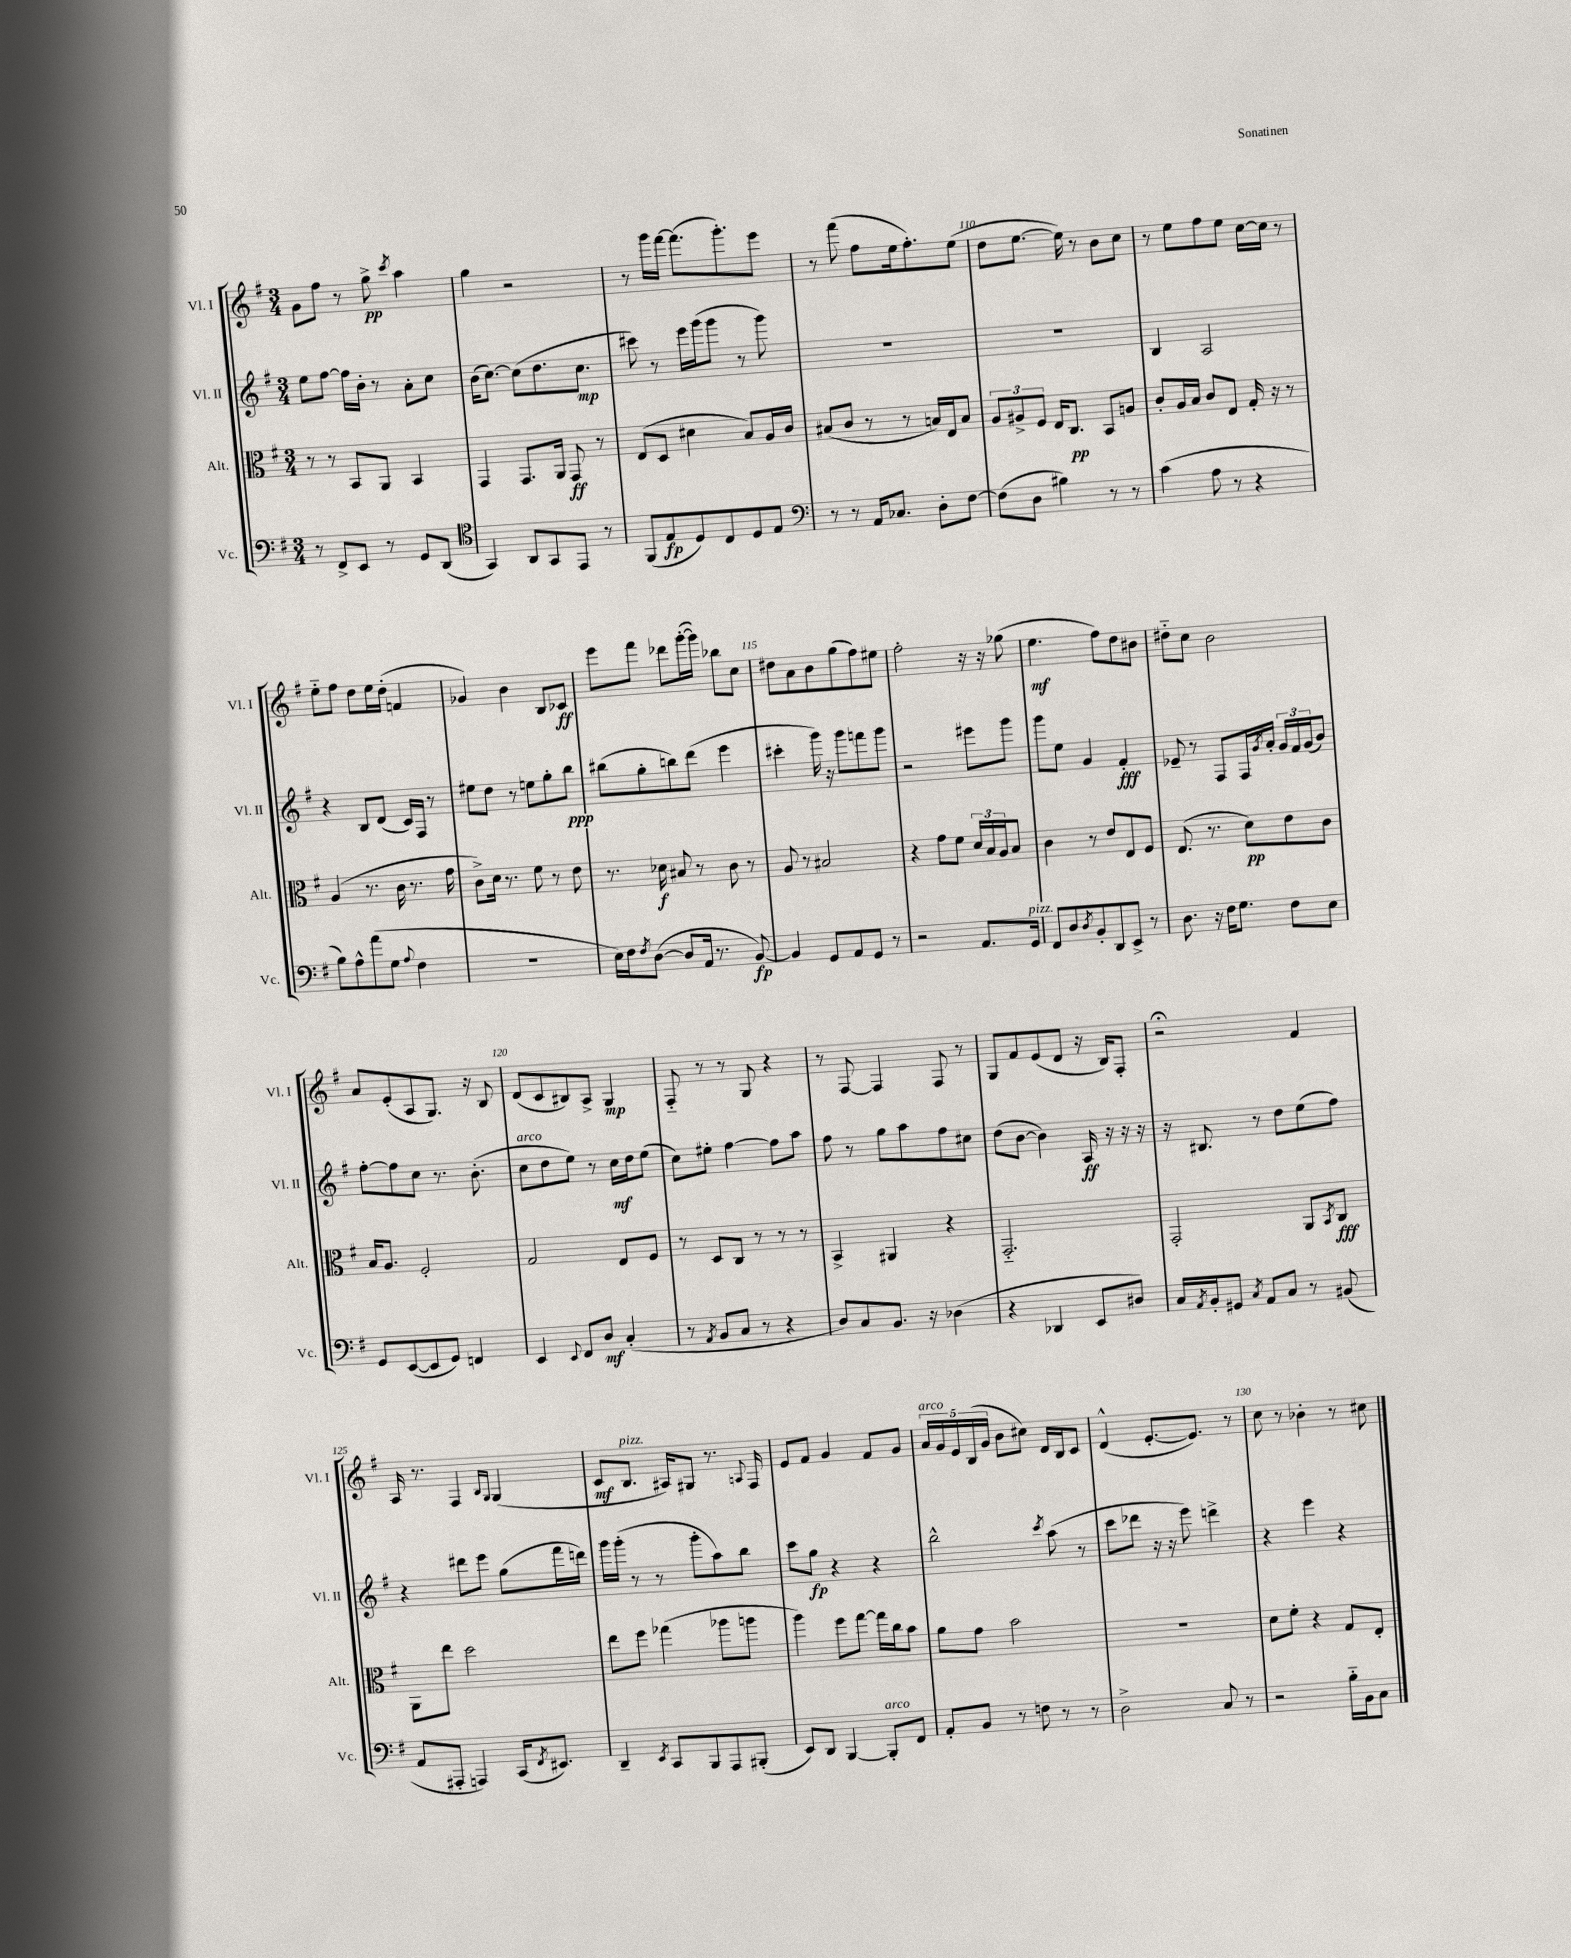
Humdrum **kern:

**kern	**kern	**kern	**kern
*staff4	*staff3	*staff2	*staff1
*clefF4	*clefC3	*clefG2	*clefG2
*k[f#]	*k[f#]	*k[f#]	*k[f#]
*M3/4	*M3/4	*M3/4	*M3/4
8r	8r	8ee	8g
8FF#^	8r	[8ff#	8ff#
8EE	8BB	16ff#]	8r
.	.	16b'	.
8r	8AA	8r	8gg^
.	.	.	8qccc
8GG	4BB	8a'	4aa
(8DD	.	8cc	.
=	=	=	=
*clefC4	*	*	*
4GG)	4GG	(16b	4gg
.	.	[8.cc)	.
8AA	8.GG	(8cc]	2r
8GG	.	8.dd	.
.	16AA	.	.
8EE	8GG	.	.
.	.	8.cc	.
8r	8r	.	.
=	=	=	=
(8FF#	(8E	8ccc#)	8r
8E	8D	8r	16ggg
.	.	.	[16fff#
8D)	4d#	16eee	(8.fff#]
.	.	(16ggg	.
8C	.	8ggg	.
.	.	.	8.ggg')
8D	8B)	8r	.
8E	16A	8ggg)	8eee
.	16c	.	.
=	=	=	=
*clefF4	*	*	*
8r	(8B#	2.r	8r
8r	8c	.	(8fff#
16AA	8r	.	8ff#
8.C-	.	.	.
.	8r	.	16ee
.	.	.	8.ff#')
8D'	16B)	.	.
.	16E	.	.
[8F#	8B	.	(8ee
=	=	=	=
(8F#]	12A	2.r	8dd
.	12A#^	.	.
8D	.	.	[8.ee
.	12F#	.	.
4B#)	16E	.	.
.	8.C	.	16ee])
.	.	.	8r
8r	8BB	.	8b
8r	8A	.	8cc
=	=	=	=
(4c	8c'	4B	8r
.	16A	.	8ee
.	16B	.	.
8A	8c	2A	8ff#
8r	8E	.	8ee
4r	16G'	.	[16cc
.	16r	.	16cc]
.	8r	.	8r
=	=	=	=
8B)	(4A	4r	8ee'~
8A^^	.	.	8ff#
(8a	8.r	8B	8dd
8G	.	(8d	16ee
.	16c	.	(16dd'
8qqA	.	.	.
4F#	8.r	16c)	4f
.	.	16F#	.
.	.	8r	.
.	16g	.	.
=	=	=	=
2.r	8c^)	8ee#	4g-)
.	16d	8dd	.
.	8.r	.	.
.	.	8r	4b
.	8f#	8ee	.
.	8r	8gg'	8B
.	8e	8bb	8c-
=	=	=	=
16E)	8.r	(8bb#	8eee
16F#	.	.	.
8qF#	.	.	.
([8D	.	8gg'	8fff#
.	16d-	.	.
8D]	8B#	8bb)	8ddd-
16AA	8r	(8ddd	([16ggg'
8.r	.	.	16ggg])
.	8c	4eee	8bb-
[8BB)	8r	.	8cc
=	=	=	=
4BB]	8A	4ccc#'	8dd#
.	8r	.	8a
8GG	2B#	16ggg)	8b
.	.	16r	.
8AA	.	8ggg	(8gg
8GG	.	8fff	8ff#)
8r	.	8ggg	8ee#
=	=	=	=
2r	4r	2r	2ff#'
.	8g	.	.
.	8f#	.	.
8.AA	24d	8eee#	16r
.	24B	.	.
.	.	.	16r
.	24A	.	.
.	8B	8ggg	(8gg-
16GG	.	.	.
=	=	=	=
8FF#	4c	8ggg	4.ee
8D	.	8ee	.
8qD	.	.	.
8BB'	8r	4g	.
8DD	8e	.	8ff#)
8EE^	8E	4f#'	8dd
8r	8F#	.	8b#
=	=	=	=
8.D	(8.E	8e-~	8dd#'~
.	.	8r	8cc
16r	8.r	.	.
16F#	.	8F#	2b
8.G	.	.	.
.	8d)	16F#	.
.	.	8qg	.
.	.	16a'	.
8F#	8e	24g	.
.	.	24f#	.
.	.	(24g	.
8E	8c	8b)	.
=	=	=	=
8GG	16B	[8ff#'	8a
.	8.A	.	.
([8EE	.	8ff#]	(8e'
8EE]	2F#'	8cc	8A
8GG)	.	8.r	8.G)
4FF	.	.	.
.	.	(8.b'	16r
.	.	.	8B
=	=	=	=
4EE	2G	8cc	(8d
.	.	8dd	8c
8qqEE	.	.	.
8FF#	.	8ee)	8B#)
8D	.	8r	8A^
(4C'	8E	16cc	4G
.	.	16dd	.
.	8F#	(8ee	.
=	=	=	=
8r	8r	8cc)	8F#'~
8qAA	.	.	.
8BB	8D	8ee#'	8r
8C	8C	[4ff#	8r
8r	8r	.	8G
4r	8r	8ff#]	4r
.	8r	8aa	.
=	=	=	=
8D)	4BB^	8ff#	8r
8C	.	8r	[8F#
8.BB	4AA#	8gg	4F#]
.	.	8aa	.
16r	.	.	.
(4D-	4r	8ff#	8F#
.	.	8cc#	8r
=	=	=	=
4r	2.GG'~	(8dd	8G
.	.	[8b	8f#
4DD-	.	4b])	(8e
.	.	.	8d
8EE	.	16A	16r
.	.	16r	16B)
8D#)	.	16r	8F#'
.	.	16r	.
=	=	=	=
16C	2GG'	16r	2r;
8qAA	.	.	.
16BB'	.	8.B#	.
8GG#	.	.	.
8qC	.	.	.
8AA	.	8r	.
8C	.	8dd	.
8r	8AA	(8ee	4f#
.	8qBB	.	.
(8BB#	8C	8ff#)	.
=	=	=	=
8AA	8AA	4r	16A
.	.	.	8.r
8AAA#'	8ee	.	.
4AAA)	2dd	8ddd#	4F#
.	.	8eee	.
.	.	.	16qqB
.	.	.	16qqG
(16CC	.	(8gg	(4G
8qFF#	.	.	.
8.EE#)	.	.	.
.	.	16fff#	.
.	.	16ddd)	.
=	=	=	=
4DD~	8ee	16ggg	8c
.	.	(16ggg'	.
.	8ff#	8r	8.B
8qEE	.	.	.
8CC	(4gg-	8r	.
.	.	.	16A#)
8BBB	.	8ggg'	8G#
8AAA	8aa-	8aa)	8.r
(8BBB#'	8aa	8bb	.
.	.	.	8qqA
.	.	.	16F#
=	=	=	=
8EE)	4aa)	8ccc	8e
8DD	.	8gg	8f#
[4BBB	8ff#	4r	4g
.	[8gg	.	.
8BBB']	16gg]	4r	8f#
.	16cc	.	.
8FF#	8b	.	8g
=	=	=	=
8AA'	8a	2bb^^	20a
.	.	.	20g
.	.	.	20e
8BB	8g	.	.
.	.	.	(20B
.	.	.	20g
8r	2b	.	8b
8F	.	.	8cc#)
.	.	8qccc	.
8r	.	(8aa	16d
.	.	.	16B
8r	.	8r	8c
=	=	=	=
2D^	2.r	8ccc	(4d^^
.	.	8ddd-	.
.	.	16r	[8.e'
.	.	16r	.
.	.	8eee)	.
.	.	.	8.e])
8C	.	4ddd^	.
8r	.	.	8r
=	=	=	=
2r	8d	4r	8cc
.	8f#'	.	8r
.	4r	4eee	4b-'
16B'~	8G	4r	8r
16BB	.	.	.
8C	8E'	.	8cc#
==	==	==	==
*-	*-	*-	*-
